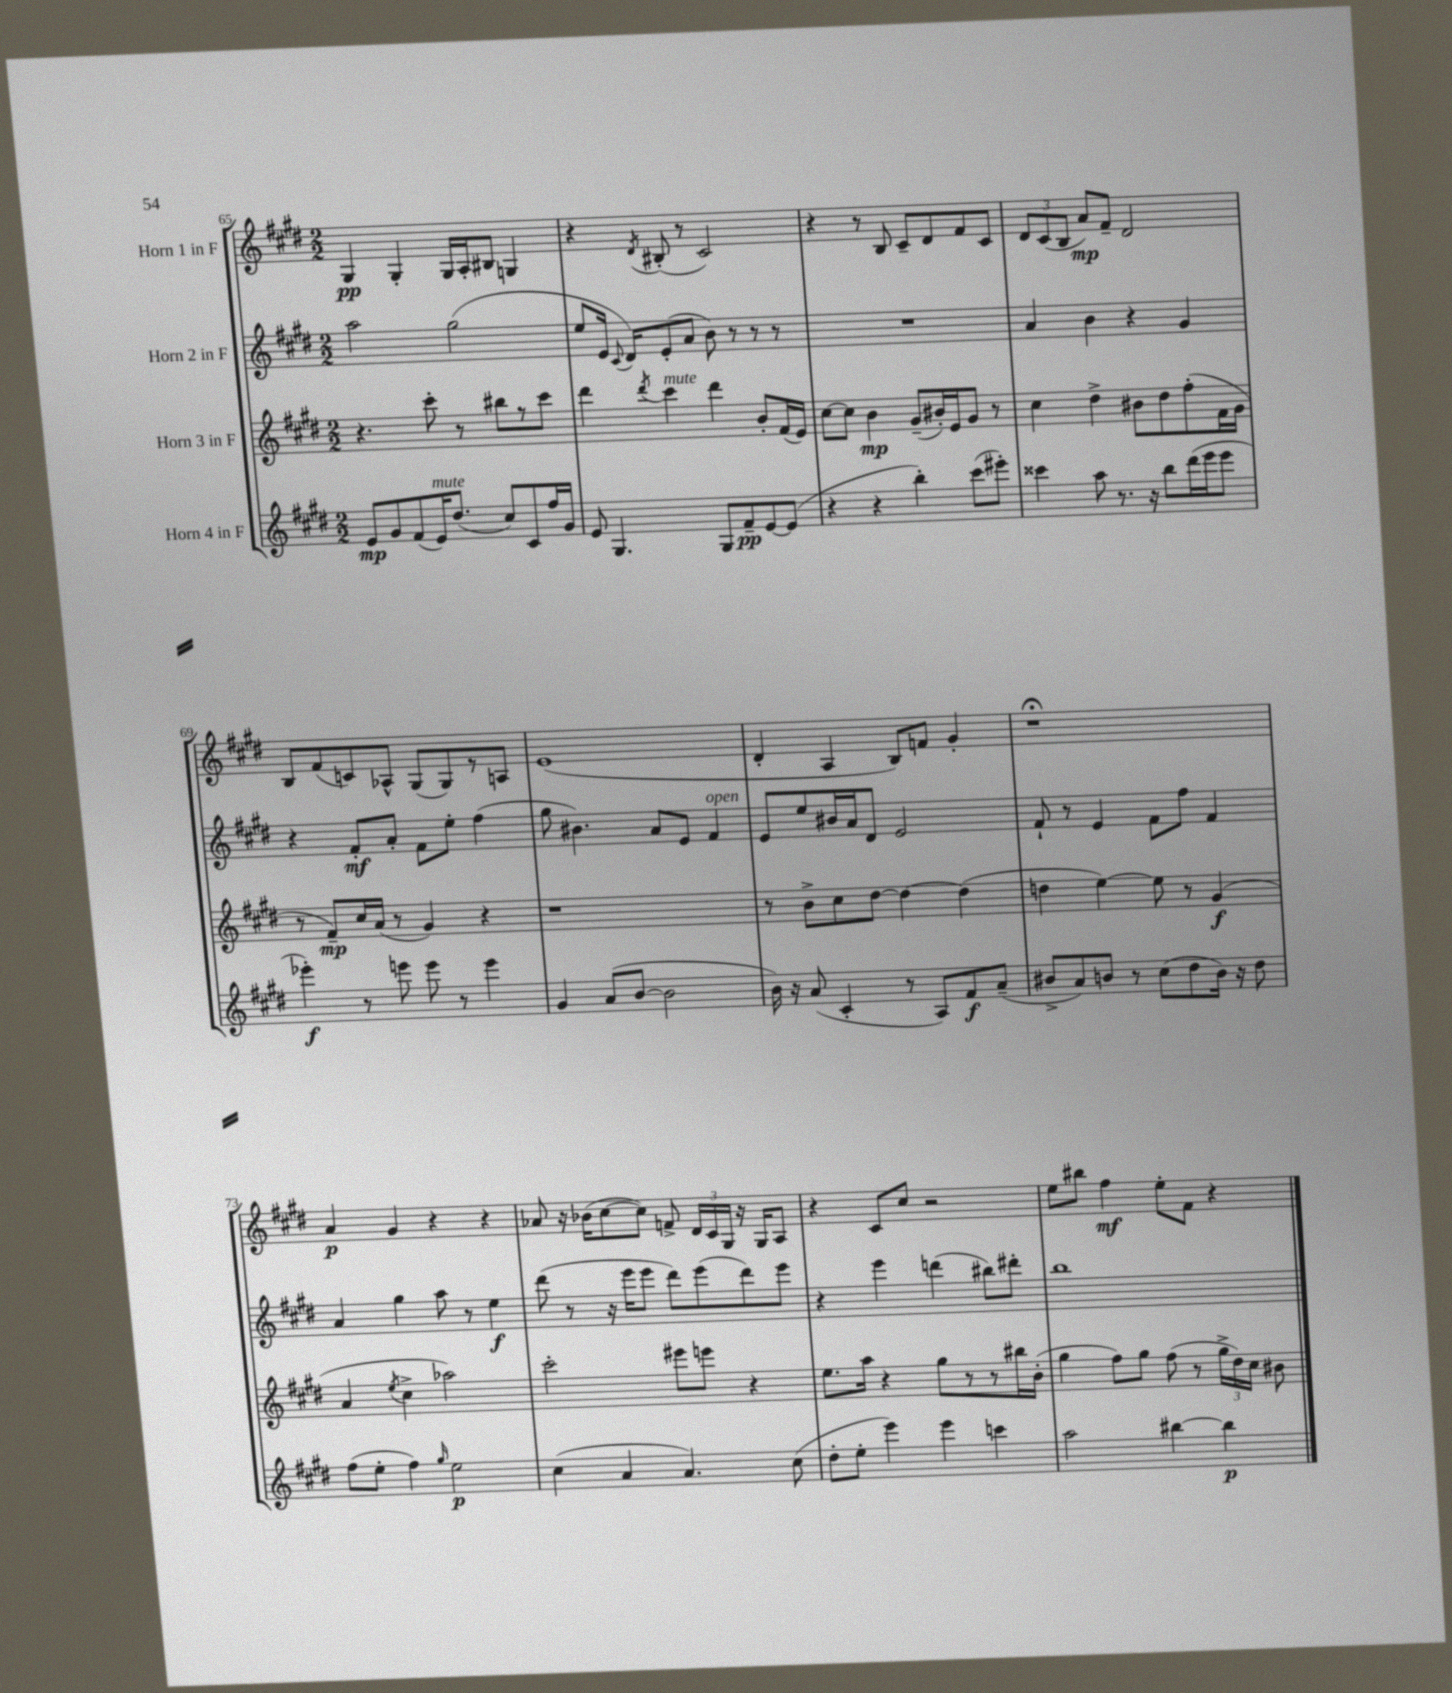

**kern	**kern	**kern	**kern
*staff4	*staff3	*staff2	*staff1
*clefG2	*clefG2	*clefG2	*clefG2
*k[f#c#g#d#]	*k[f#c#g#d#]	*k[f#c#g#d#]	*k[f#c#g#d#]
*M2/2	*M2/2	*M2/2	*M2/2
8e/L	4.r	2aa\	4G#/
8g#/	.	.	.
(8f#/	.	.	4G#'/
16e/K)	8ccc#'\	.	.
(8.dd#/J	.	.	.
.	8r	(2gg#\	16G#/LL
.	.	.	16A'/J
8cc#/L)	8bb#\L	.	8B#/J
8c#/	8r	.	4G/
16ff#/L	8ccc#\J	.	.
16g#/JJ	.	.	.
=	=	=	=
8e/	4ddd#\	8ee/L	4r
4.G#/	.	16e/Jk	.
.	.	8qqc#/	.
.	.	16d#/LK)	.
.	8qddd#/	.	8qd#/
.	4ccc#\	(8e'/	(8B#'/
.	.	8a/J	8r
8G#/L	4ddd#\	8b\)	2c#/)
8f#~/	.	8r	.
[8e/	8b'/L	8r	.
(8e/]J	(16f#/L	8r	.
.	16e/JJ)	.	.
=	=	=	=
4r	[8cc#\L	1r	4r
.	8cc#\]J	.	.
4r	4b\	.	8r
.	.	.	8B/
4bb'\)	(8g#~/L	.	8c#~/L
.	16b#'/L)	.	8d#/
.	16e/J	.	.
(8ccc#\L	8g#/J	.	8f#/
8eee#'\J)	8r	.	8c#/J
=	=	=	=
4ccc##\	4cc#\	4a/	12d#/L
.	.	.	(12c#/
.	.	.	12B/J
8aa\	4dd#^\	4b\	8a/L)
8.r	.	.	8f#~/J
.	8b#\L	4r	2d#/
16r	.	.	.
8bb\L	8dd#\	.	.
(16ddd#\L	(8ff#'\	4g#/	.
16eee\J	.	.	.
8eee\J	16f#\L	.	.
.	16g#\JJ	.	.
=	=	=	=
4eee-'\)	8r	4r	8B/L
.	8f#~/L)	.	(8f#/
8r	16cc#/L	8f#'/L	8c/)
.	(16a/JJ	.	.
8eee\	8r	8a'/J	8A-^^/J
8eee\	4g#/)	8f#\L	(8G#/L
8r	.	8ee'\J	8G#/)
4eee\	4r	(4ff#\	8r
.	.	.	8A/J
=	=	=	=
4g#/	1r	8gg#\	(1e
.	.	4.b#\)	.
(8a/L	.	.	.
[8b/J	.	.	.
2b\]	.	8a/L	.
.	.	8e/J	.
.	.	4f#/	.
=	=	=	=
16b\)	8r	8e/L	4d#'/
16r	.	.	.
(8a/	8b^\L	8ee/	.
4c#'/	8cc#\	16b#/L	4A/
.	.	16a/J	.
.	[8dd#\J	8d#/J	.
8r	4dd#\_	2e/	8B/L)
8A/L)	.	.	8f/J
8f#/	(4dd#\]	.	4g#'/
(8a~/J	.	.	.
=	=	=	=
8b#^/L	4dd\	8f#`/	1r;
8a/)	.	8r	.
8b/J	[4ee\)	4e/	.
8r	.	.	.
(8cc#\L	8ee\]	8f#\L	.
8dd#\	8r	8ff#\J	.
16b\Jk)	(4g#/	4f#/	.
16r	.	.	.
8dd#\	.	.	.
=	=	=	=
(8ff#\L	4a/	4a/	4a/
8ee'\J	.	.	.
.	8qee/	.	.
4ff#\)	4cc#^\	4gg#\	4g#/
16qqgg#/	.	.	.
2ee\	2aa-\)	8aa\	4r
.	.	8r	.
.	.	4ee\	4r
=	=	=	=
(4cc#\	2ccc#'\	(8ddd#\	8a-/
.	.	8r	16r
.	.	.	(16b-\LK
4a/	.	16r	[8cc#\
.	.	16eee\LK	.
.	.	8eee\J	8cc#\]J)
4.a/)	8eee#\L	8ddd#\L)	8f^/
.	8eee\J	(8eee\	24d#/LL
.	.	.	24c#/
.	.	.	24G#/JJ
.	4r	8ddd#\)	16r
.	.	.	16G#/LK
(8cc#\	.	8eee\J	8A/J
=	=	=	=
8dd#'\L	8.ee\L	4r	4r
8ee'\J	.	.	.
.	16aa\Jk	.	.
4eee\)	4r	4eee\	8c#/L
.	.	.	8cc#/J
4eee\	8gg#\L	(4ddd\	2r
.	8r	.	.
4ccc\	8r	8bb#\L)	.
.	16bb#\L	8ddd#'\J	.
.	(16b'\JJ	.	.
=	=	=	=
2aa\	4gg#\	1bb	8ee\L
.	.	.	8bb#\J
.	8ff#\L)	.	4ff#\
.	8gg#\J	.	.
[4bb#\	(8ff#\	.	8ee'\L
.	8r	.	8f#\J
4bb#\]	24gg#^\LL	.	4r
.	24dd#\)	.	.
.	24cc#\JJ	.	.
.	8b#\	.	.
==	==	==	==
*-	*-	*-	*-
